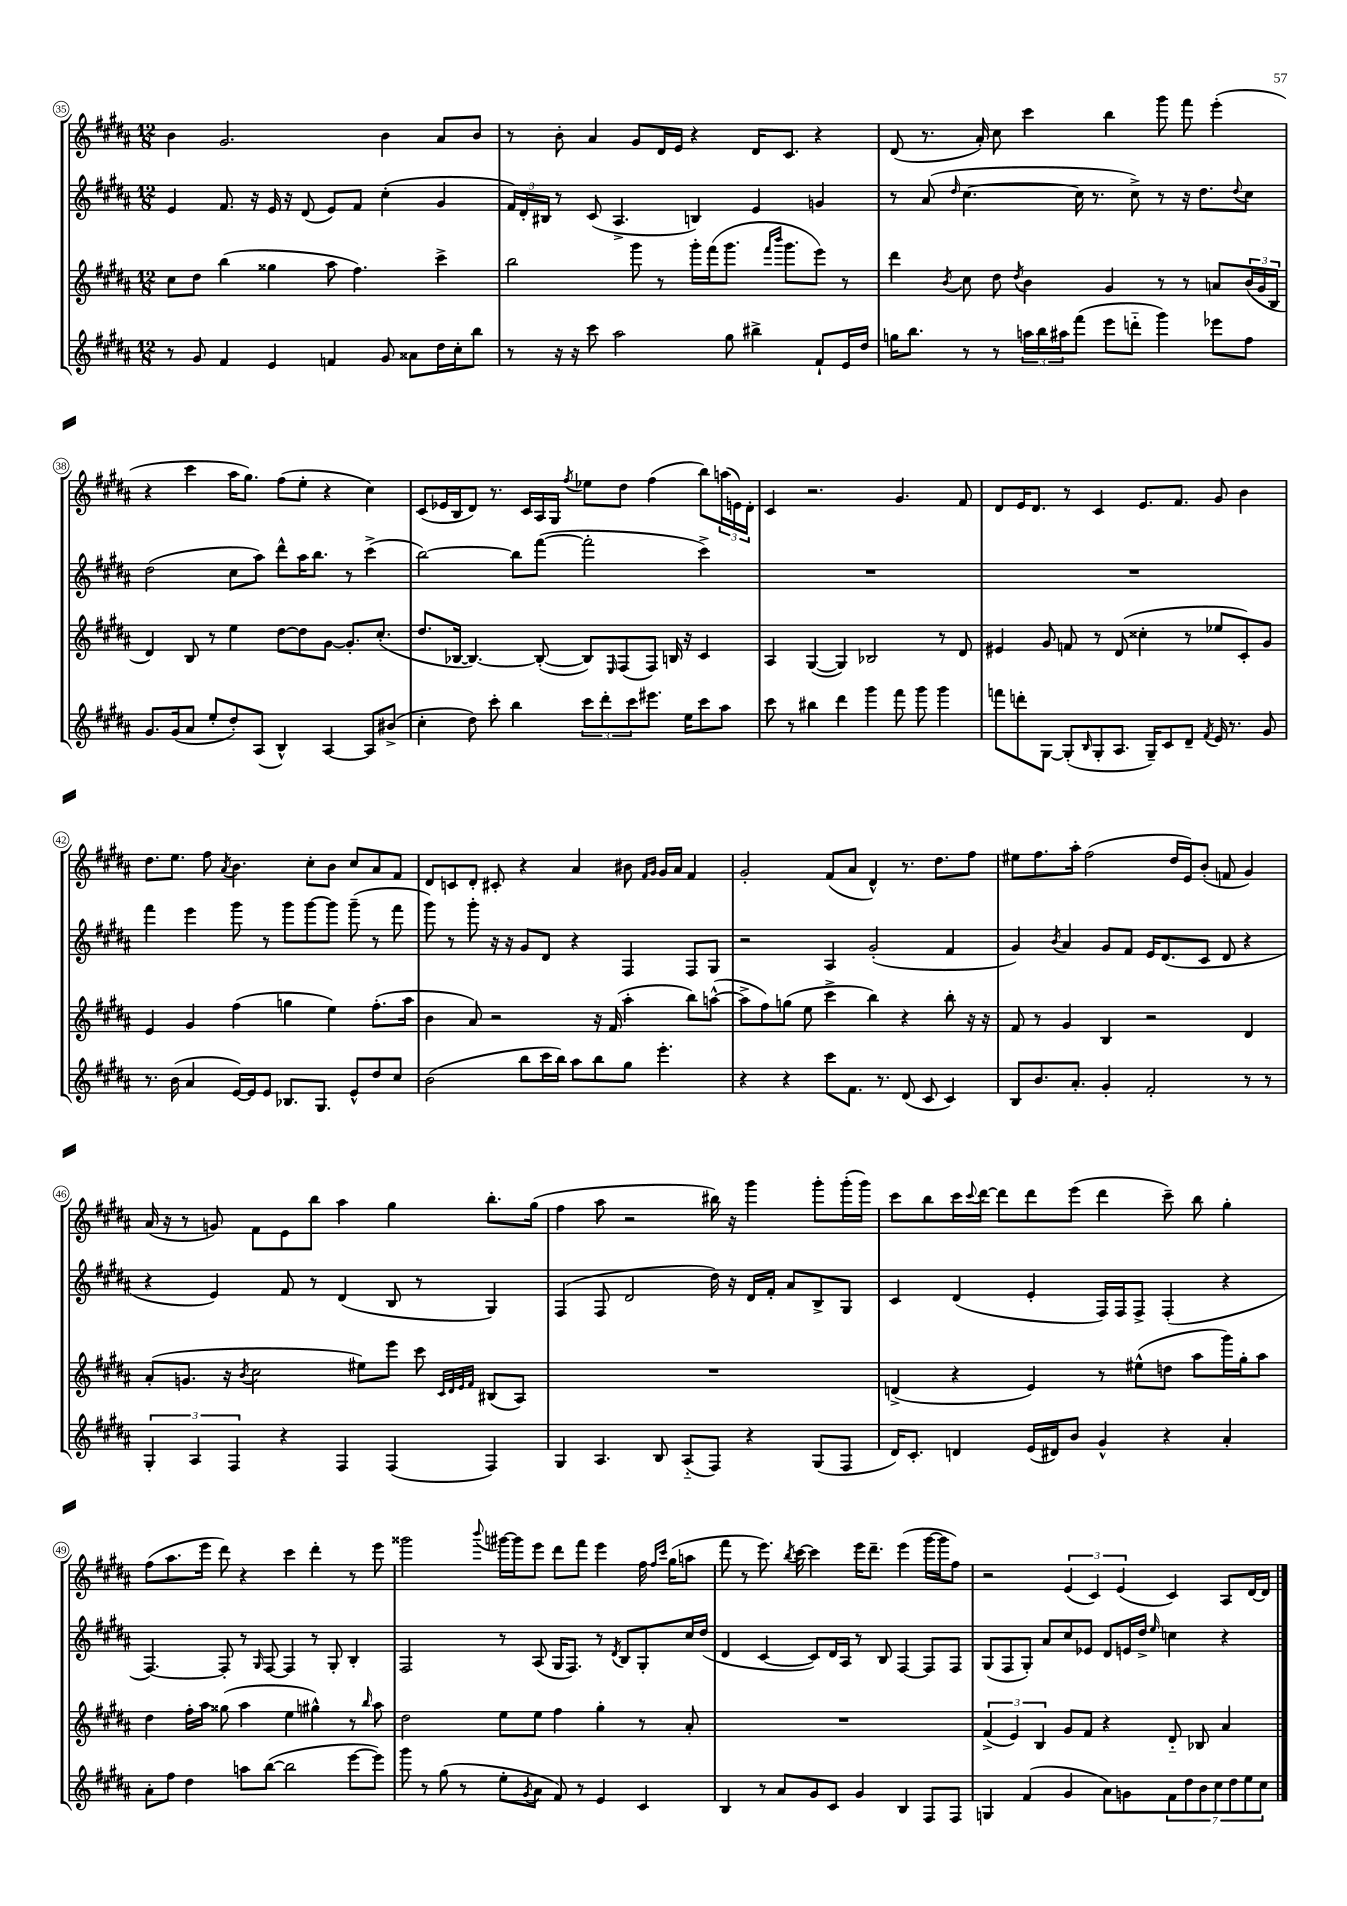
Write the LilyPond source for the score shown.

<<
\new StaffGroup <<
\new Staff = "s0" {
    \clef treble \key b \major \numericTimeSignature \time 12/8
    b'4 gis'2. b'4 ais'8 b'8 |
    r8 b'8-. ais'4 gis'8 dis'16 e'16 r4 dis'16 cis'8. r4 |
    dis'8( r8. ais'16-.) cis''8 cis'''4 b''4 gis'''8 fis'''8 e'''4-.( |
    r4 cis'''4 ais''16 gis''8.) fis''8( e''8-. r4 cis''4) |
    cis'8( ees'16 b16 dis'8) r8. cis'16 ais16 gis16 \acciaccatura { fis''8 } ees''8 dis''8 fis''4( b''8) \tuplet 3/2 { a''16( e'16) dis'16-. } |
    cis'4 r2. gis'4. fis'8 |
    dis'8 e'16 dis'8. r8 cis'4 e'8. fis'8. gis'8 b'4 |
    dis''8. e''8. fis''8 \acciaccatura { ais'8 } b'4. cis''8-. b'8 cis''8 ais'8 fis'8 |
    dis'8 c'8 dis'8-. cis'8-. r4 ais'4 bis'8 \grace { fis'16 gis'16 } gis'16 ais'16 fis'4 |
    gis'2-. fis'8( ais'8 dis'4-^) r8. dis''8. fis''8 |
    eis''8 fis''8. ais''16-. fis''2( dis''16 e'16) b'8-.( f'8 gis'4) |
    ais'16( r16 r8 g'8) fis'8 e'8 b''8 ais''4 gis''4 b''8.-. gis''16( |
    fis''4 ais''8 r2 bis''16) r16 gis'''4 gis'''8-. gis'''16-.( gis'''16) |
    cis'''8 b''8 cis'''16 \appoggiatura { cis'''8 } dis'''16~ dis'''8 dis'''8 e'''8( dis'''4 cis'''8--) b''8 gis''4-. |
    fis''8( ais''8. e'''16 dis'''8) r4 cis'''4 dis'''4-. r8 e'''8 |
    gisis'''2 \appoggiatura { b'''8 } gis'''16~ gis'''16 e'''8 dis'''8 fis'''8 e'''4 fis''16 \grace { fis''16 cis'''16 } gis''16( a''8 |
    fis'''8 r8 e'''8.) \acciaccatura { b''8 } cis'''16~ cis'''4 e'''16 dis'''8.-- e'''4( gis'''16~ gis'''16 fis''8) |
    r2 \tuplet 3/2 { e'4( cis'4) e'4( } cis'4) ais8 dis'16~ dis'16 \bar "|." |
}
\new Staff = "s1" {
    \clef treble \key b \major \numericTimeSignature \time 12/8
    e'4 fis'8. r16 e'16 r16 dis'8( e'8) fis'8 cis''4-.( gis'4 |
    \tuplet 3/2 { fis'16) dis'16-. bis16 } r8 cis'8( ais4.-> b4) e'4 g'4 |
    r8 ais'8( \grace { dis''16 } cis''4.~ cis''16 r8. cis''8->) r8 r16 dis''8. \appoggiatura { dis''8 } cis''8 |
    dis''2( cis''8 ais''8) dis'''8-^ ais''16 b''8. r8 cis'''4->( |
    b''2~) b''8 fis'''8~( fis'''2-. cis'''4->) |
    R1. |
    R1. |
    fis'''4 e'''4 gis'''8 r8 gis'''8 gis'''8~ gis'''8 gis'''8--( r8 fis'''8 |
    gis'''8) r8 gis'''8-. r16 r16 gis'8 dis'8 r4 fis4 fis8 gis8 |
    r2 ais4 gis'2-.( fis'4 |
    gis'4) \acciaccatura { b'8 } ais'4 gis'8 fis'8 e'16 dis'8.( cis'8 dis'8 r4 |
    r4 e'4) fis'8 r8 dis'4( b8 r8 gis4) |
    fis4( fis8 dis'2 dis''16) r16 dis'16 fis'16-. ais'8 b8-> gis8 |
    cis'4 dis'4( e'4-. fis16) fis16 fis8-> fis4-.( r4 |
    fis4.~) fis8-. r8 \grace { gis16 } fis8~ fis4 r8 gis8-. b4-. |
    fis2 r8 ais8( gis16 fis8.) r8 \acciaccatura { dis'8 } b8 gis8-. cis''16 dis''16( |
    dis'4 cis'4~ cis'8) dis'16 ais16 r8 b8 fis4~ fis8 fis8 |
    gis8( fis8 gis8-.) ais'8 cis''8 ees'8 dis'8 e'16 dis''16-> \grace { e''16 } c''4 r4 \bar "|." |
}
\new Staff = "s2" {
    \clef treble \key b \major \numericTimeSignature \time 12/8
    cis''8 dis''8 b''4( gisis''4 ais''8 fis''4.) cis'''4-> |
    b''2 gis'''8 r8 gis'''16-. fis'''16( gis'''8. \grace { fis'''16 b'''16 } gis'''8. e'''8) r8 |
    dis'''4 \acciaccatura { b'8 } cis''8 dis''8 \acciaccatura { dis''8 } b'4 gis'4 r8 r8 a'8 \tuplet 3/2 { b'16( gis'16 b16 } |
    dis'4) b8 r8 e''4 dis''8~ dis''8 gis'8~ gis'8.-. cis''8.-.( |
    dis''8. bes16~ bes4.~) bes8~-.( bes8) \grace { e16 } fis8( fis8) b16 r16 cis'4 |
    ais4 gis4~( gis4) bes2 r8 dis'8 |
    eis'4 gis'8 f'8 r8 dis'8( cisis''4-. r8 ees''8 cis'8-.) gis'8 |
    e'4 gis'4 fis''4( g''4 e''4) fis''8.-.( ais''16 |
    b'4 ais'8) r2 r16 fis'16( ais''4-. b''8) a''8~-^( |
    a''8-> fis''8) g''8( e''8 cis'''4-> b''4) r4 b''8-. r16 r16 |
    fis'8 r8 gis'4 b4 r2 dis'4 |
    ais'8-.( g'8. r16 \acciaccatura { b'8 } cis''2 eis''8) e'''8 cis'''8 \grace { cis'32 dis'32 e'32 fis'32 } bis8( ais8) |
    R1. |
    d'4->( r4 e'4) r8 eis''8-^( d''8 ais''8 gis'''16) gis''16-. ais''8 |
    dis''4 fis''16-. ais''16 gisis''8( ais''4 e''4 gis''4-^) r8 \grace { b''16 } ais''8 |
    dis''2 e''8 e''8 fis''4 gis''4-. r8 ais'8-. |
    R1. |
    \tuplet 3/2 { fis'4->( e'4) b4 } gis'8 fis'8 r4 dis'8-_ bes8 ais'4 \bar "|." |
}
\new Staff = "s3" {
    \clef treble \key b \major \numericTimeSignature \time 12/8
    r8 gis'8 fis'4 e'4 f'4 gis'8 aisis'8 dis''16 cis''16-. b''8 |
    r8 r16 r16 cis'''8 ais''2 gis''8 bis''4-> fis'8-! e'16 dis''16 |
    g''16 b''8. r8 r8 \tuplet 3/2 { a''16 b''16 ais''16 } fis'''8( e'''8 d'''8-_ gis'''4) ees'''8 fis''8 |
    gis'8. gis'16( ais'8 e''8-. dis''8-.) ais8( b4-^) ais4~ ais8 bis'8->( |
    cis''4-. dis''8) cis'''8-. b''4 \tuplet 3/2 { cis'''8 dis'''8-. cis'''8 } eis'''8. e''16 cis'''8 ais''8 |
    cis'''8 r8 bis''4 dis'''4 gis'''4 fis'''8 gis'''8 gis'''4 |
    f'''8 d'''8-. gis8~ gis8-.( \grace { b16 } gis8-. ais8. gis16--) cis'8 dis'8-- \acciaccatura { fis'8 } e'16 r8. gis'8 |
    r8. b'16( ais'4 e'16~) e'16 e'8 bes8. gis8. e'8-^ dis''8 cis''8 |
    b'2( b''8 cis'''16 b''16) ais''8 b''8 gis''8 e'''4.-. |
    r4 r4 cis'''8 fis'8. r8. dis'8( cis'8 cis'4) |
    b8 b'8. ais'8.-. gis'4-. fis'2-. r8 r8 |
    \tuplet 3/2 { gis4-. ais4 fis4 } r4 fis4 fis4( fis4) |
    gis4 ais4. b8 ais8-_( fis8) r4 gis8( fis8 |
    dis'16) cis'8.-. d'4 e'16( dis'16) b'8 gis'4-^ r4 ais'4-. |
    ais'8-. fis''8 dis''4 a''8 b''8~( b''2 e'''8~ e'''8) |
    gis'''8 r8 gis''8( r8 e''8-. \acciaccatura { gis'8 } ais'8 fis'8) r8 e'4 cis'4 |
    b4 r8 ais'8 gis'8 cis'8 gis'4 b4 fis8 fis8 |
    g4 fis'4( gis'4 ais'8) g'8 \tuplet 7/4 { fis'8 dis''8 b'8 cis''8 dis''8 e''8 cis''8 } \bar "|." |
}
>>
>>
\layout { \context { \Score currentBarNumber = #35 \override BarNumber.stencil = #(make-stencil-circler 0.1 0.3 ly:text-interface::print) } }
